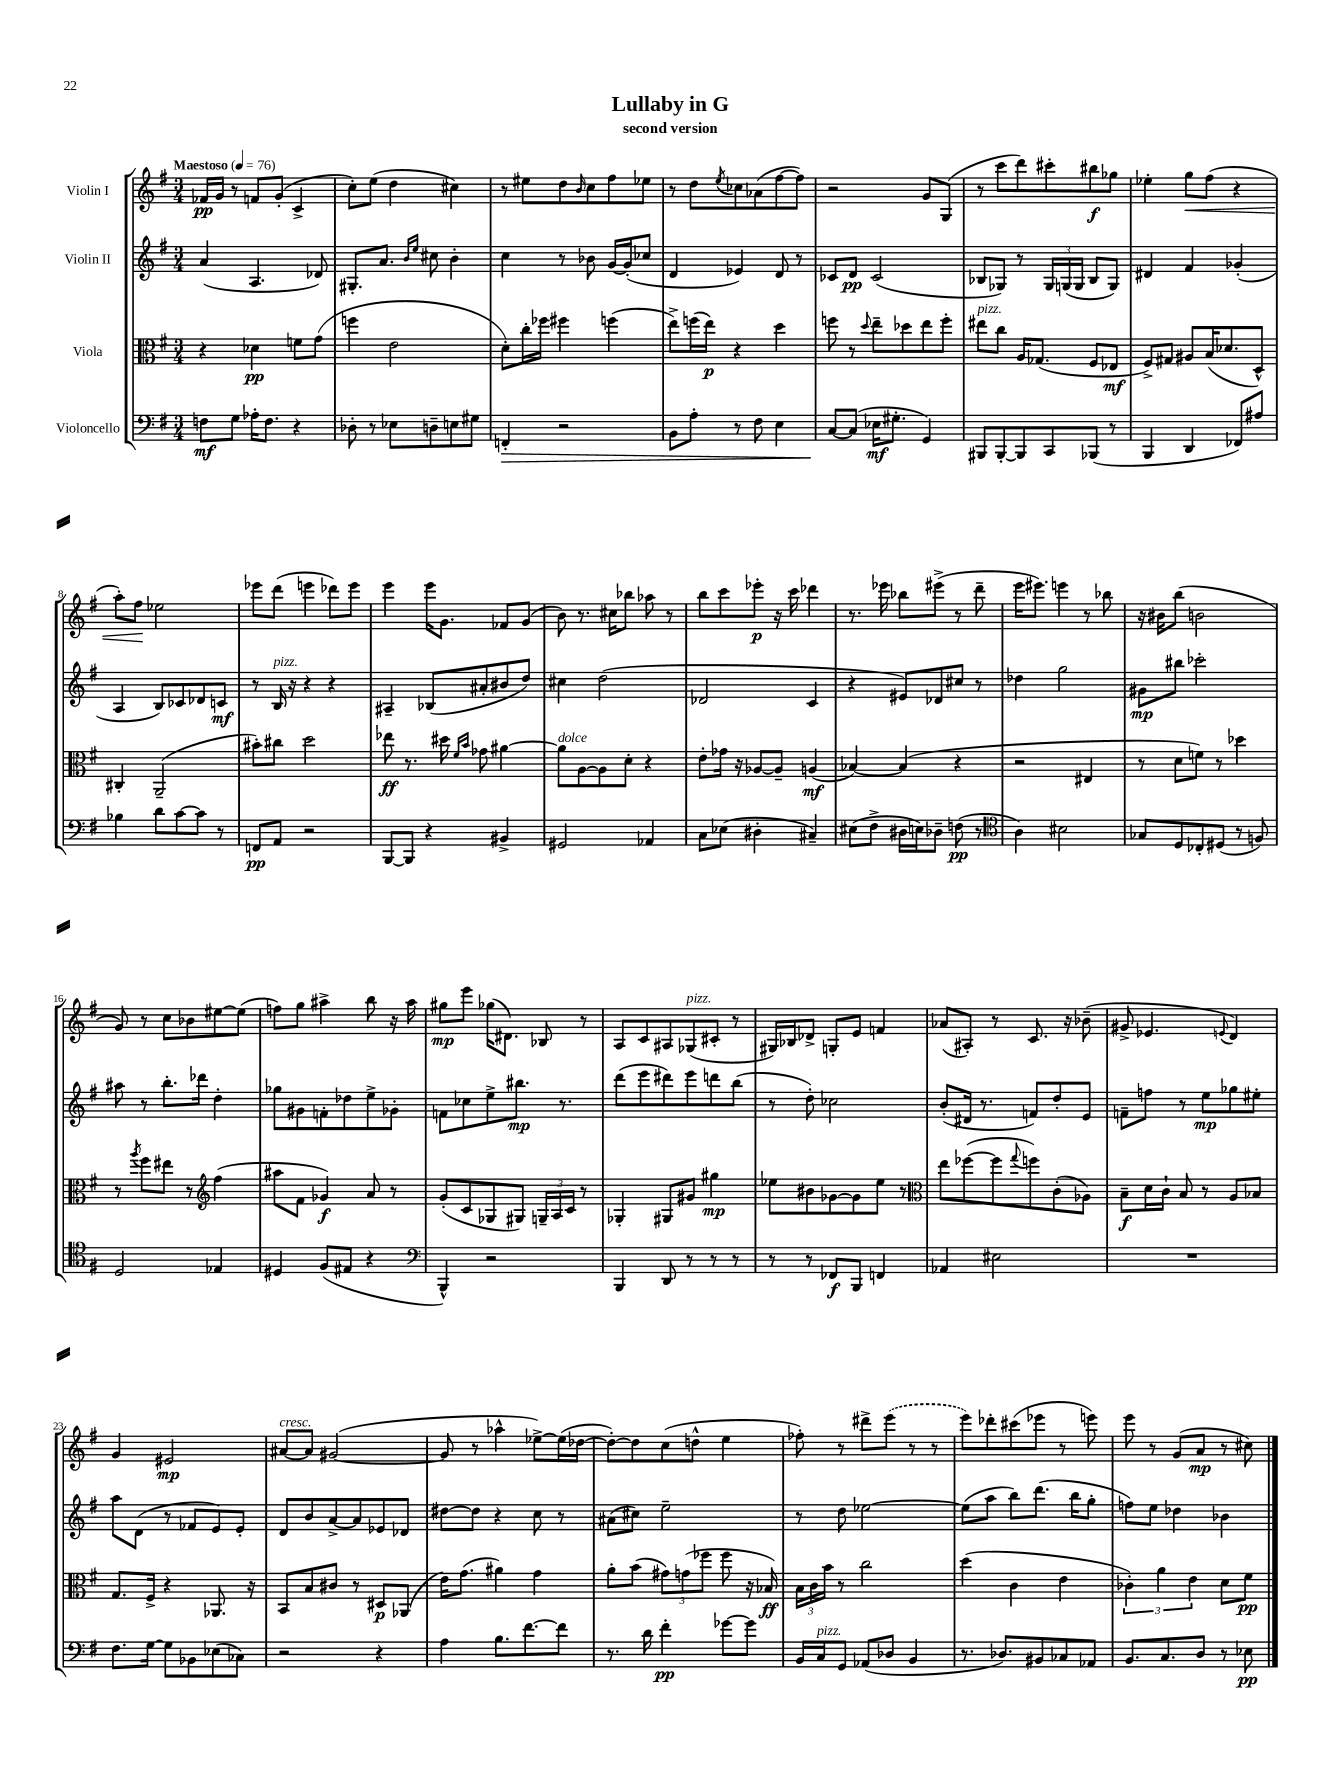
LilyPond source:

\header { title = "Lullaby in G" subtitle = "second version" }
<<
\new StaffGroup <<
\new Staff = "s0" \with { instrumentName = "Violin I" } {
    \clef treble \key g \major \numericTimeSignature \time 3/4 \tempo "Maestoso" 4 = 76
    fes'16\pp g'16 r8 f'8 g'8-.( c'4-> |
    c''8-.) e''8( d''4 cis''4) |
    r8 eis''8 d''8 \grace { b'16 } c''8 fis''8 ees''8 |
    r8 d''8 \acciaccatura { e''8 } ces''8 aes'8( fis''8~ fis''8) |
    r2 g'8 g8( |
    r8 c'''8 d'''8) cis'''8-. bis''8\f ges''8 |
    ees''4-. g''8\< fis''8( r4 |
    a''8-.) fis''8\! ees''2 |
    ees'''8 d'''8( e'''4 des'''8) e'''8 |
    e'''4 e'''16 g'8. fes'8 g'8( |
    b'8) r8. cis''16 bes''8 aes''8 r8 |
    b''8 c'''8 ees'''8-.\p r16 c'''16 des'''4 |
    r8. ees'''16 bes''8 eis'''8->( r8 d'''8-- |
    e'''16 eis'''8.) e'''4 r8 bes''8 |
    r16 bis'16 b''8( b'2 |
    g'8) r8 c''8 bes'8 eis''8~ eis''8( |
    f''8) g''8 ais''4-> b''8 r16 ais''16 |
    gis''8\mp e'''8 ges''16( dis'8.) bes8 r8 |
    a8 c'8 ais8 ges8^\markup { \italic "pizz." }( cis'8-. r8 |
    gis16) bes16 des'8-> g8-. e'8 f'4 |
    aes'8( ais8-.) r8 c'8. r16 bes'8--( |
    gis'8-> ees'4. \appoggiatura { e'8 } d'4) |
    g'4 eis'2\mp |
    ais'8~^\markup { \italic "cresc." } ais'8 gis'2~( |
    gis'8 r8 aes''4-^ ees''8~->) ees''16( des''16~ |
    des''8~-.) des''8 c''8( d''8-^ e''4 |
    fes''8-.) r8 dis'''8-> \once \slurDashed e'''8( r8 r8 |
    e'''8) des'''8-. cis'''8( ees'''8 r8 e'''8) |
    e'''8 r8 g'8( a'8\mp r8 cis''8) \bar "|." |
}
\new Staff = "s1" \with { instrumentName = "Violin II" } {
    \clef treble \key g \major \numericTimeSignature \time 3/4
    a'4( a4. des'8) |
    gis8.-. a'8. \grace { b'16 e''16 } cis''8 b'4-. |
    c''4 r8 bes'8 g'16~ g'16-.( ces''8 |
    d'4 ees'4) d'8 r8 |
    ces'8 d'8\pp ces'2( |
    bes8 ges8) r8 \tuplet 3/2 { ges16 g16( g16 } bes8 g8) |
    dis'4 fis'4 ges'4-.( |
    a4 b8) ces'8 des'8 c'8\mf |
    r8 b16^\markup { \italic "pizz." } r16 r4 r4 |
    ais4-- bes8( ais'8-. bis'8 d''8) |
    cis''4 d''2( |
    des'2 c'4 |
    r4 eis'8) des'8 cis''8 r8 |
    des''4 g''2 |
    gis'8\mp bis''8 ces'''2-. |
    ais''8 r8 b''8.-. des'''16 d''4-. |
    ges''8 gis'8 f'8-. des''8 e''8-> ges'8-. |
    f'8 ces''8 e''8-> bis''8.\mp r8. |
    d'''8( e'''8 dis'''8) e'''8 d'''8 b''8( |
    r8 d''8-.) ces''2 |
    b'8-.( dis'16 r8. f'8) d''8-. e'8 |
    f'8-- f''8 r8 e''8\mp ges''8 eis''8-. |
    a''8 d'8( r8 fes'8 e'8) e'8-. |
    d'8 b'8 a'8~-> a'8 ees'8 des'8 |
    dis''8~ dis''8 r4 c''8 r8 |
    ais'8( cis''8) e''2-- |
    r8 d''8 ees''2~ |
    ees''8( a''8 b''8) d'''8.( b''16 g''8-. |
    f''8) e''8 des''4 bes'4 \bar "|." |
}
\new Staff = "s2" \with { instrumentName = "Viola" } {
    \clef alto \key g \major \numericTimeSignature \time 3/4
    r4 des'4\pp f'8 g'8( |
    f''4 e'2 |
    d'8-.) c''16-. fes''16 fis''4 f''4( |
    e''8->) f''16( e''16\p) r4 d''4 |
    f''8 r8 \appoggiatura { d''8 } e''8-- des''8 e''8 f''8-. |
    eis''8^\markup { \italic "pizz." } c''8 a16 ges8.( fis8 ees8\mf |
    fis8->) gis8 ais8 b16( des'8. d8-^) |
    cis4-. a,2--( |
    bis'8-.) cis''8 d''2 |
    ees''8\ff r8. dis''16 \grace { fis'16 b'16 } ges'8 ais'4~ |
    ais'8^\markup { \italic "dolce" } a8~ a8 d'8-. r4 |
    e'8-. ges'16 r16 aes8~ aes8-- a4\mf( |
    bes4~) bes4( r4 |
    r2 eis4 |
    r8 d'8 f'8) r8 des''4 |
    r8 \acciaccatura { a''8 } fis''8 eis''8 r8 \clef treble fis''4( |
    ais''8 fis'8 ges'4\f) a'8 r8 |
    g'8-.( c'8 ges8 gis8) \tuplet 3/2 { g16-- a16 c'16 } r8 |
    ges4-. gis8 gis'8 gis''4\mp |
    ees''8 bis'8 ges'8~ ges'8 ees''8 r8 |
    \clef alto e''8 fes''8~( fes''8 \appoggiatura { g''8 } f''8) c'8-.( aes8) |
    b8--\f d'16 c'16-! b8 r8 a8 bes8 |
    g8. fis16-> r4 aes,8. r16 |
    b,8 b8 cis'8 r8 dis8\p aes,8( |
    e'16) g'8.( ais'4) g'4 |
    a'8-. b'8( \tuplet 3/2 { gis'8) g'8( fes''8 } fes''8 r16 bes16\ff) |
    \tuplet 3/2 { b16 c'16 b'16 } r8 c''2 |
    d''4( c'4 e'4 |
    \tuplet 3/2 { ces'4-.) a'4 e'4 } d'8 fis'8\pp \bar "|." |
}
\new Staff = "s3" \with { instrumentName = "Violoncello" } {
    \clef bass \key g \major \numericTimeSignature \time 3/4
    f8\mf g8 aes16-. f8. r4 |
    des8-. r8 ees8 d8-- e8 gis8 |
    f,4-.\> r2 |
    b,8 a8-. r8 fis8 e4 |
    c8~\! c8( ees16\mf gis8.-. g,4) |
    bis,,8 bis,,8~-. bis,,8 c,8 bes,,8( r8 |
    b,,4 d,4 fes,8) ais8 |
    bes4 d'8 c'8~ c'8 r8 |
    f,8\pp a,8 r2 |
    b,,8~ b,,8 r4 bis,4-> |
    gis,2 aes,4 |
    c8 ees8( dis4-. cis4--) |
    eis8( fis8-> dis16 e16) des8-- f8\pp( r8 |
    \clef tenor a4) bis2 |
    ges8 d8 ces8-. dis8( r8 f8) |
    d2 ees4 |
    dis4 fis8( eis8 r4 |
    \clef bass b,,4-^) r2 |
    b,,4 d,8 r8 r8 r8 |
    r8 r8 fes,8\f b,,8 f,4 |
    aes,4 eis2 |
    R2. |
    fis8. g16~ g8 bes,8 ees8( ces8) |
    r2 r4 |
    a4 b8. fis'8.~ fis'8 |
    r8. d'16 fis'4-.\pp ges'8~ ges'8 |
    b,16 c16^\markup { \italic "pizz." } g,8 aes,8( des8 b,4 |
    r8. des8.) bis,8 ces8 aes,8 |
    b,8. c8. d8 r8 ees8\pp \bar "|." |
}
>>
>>
